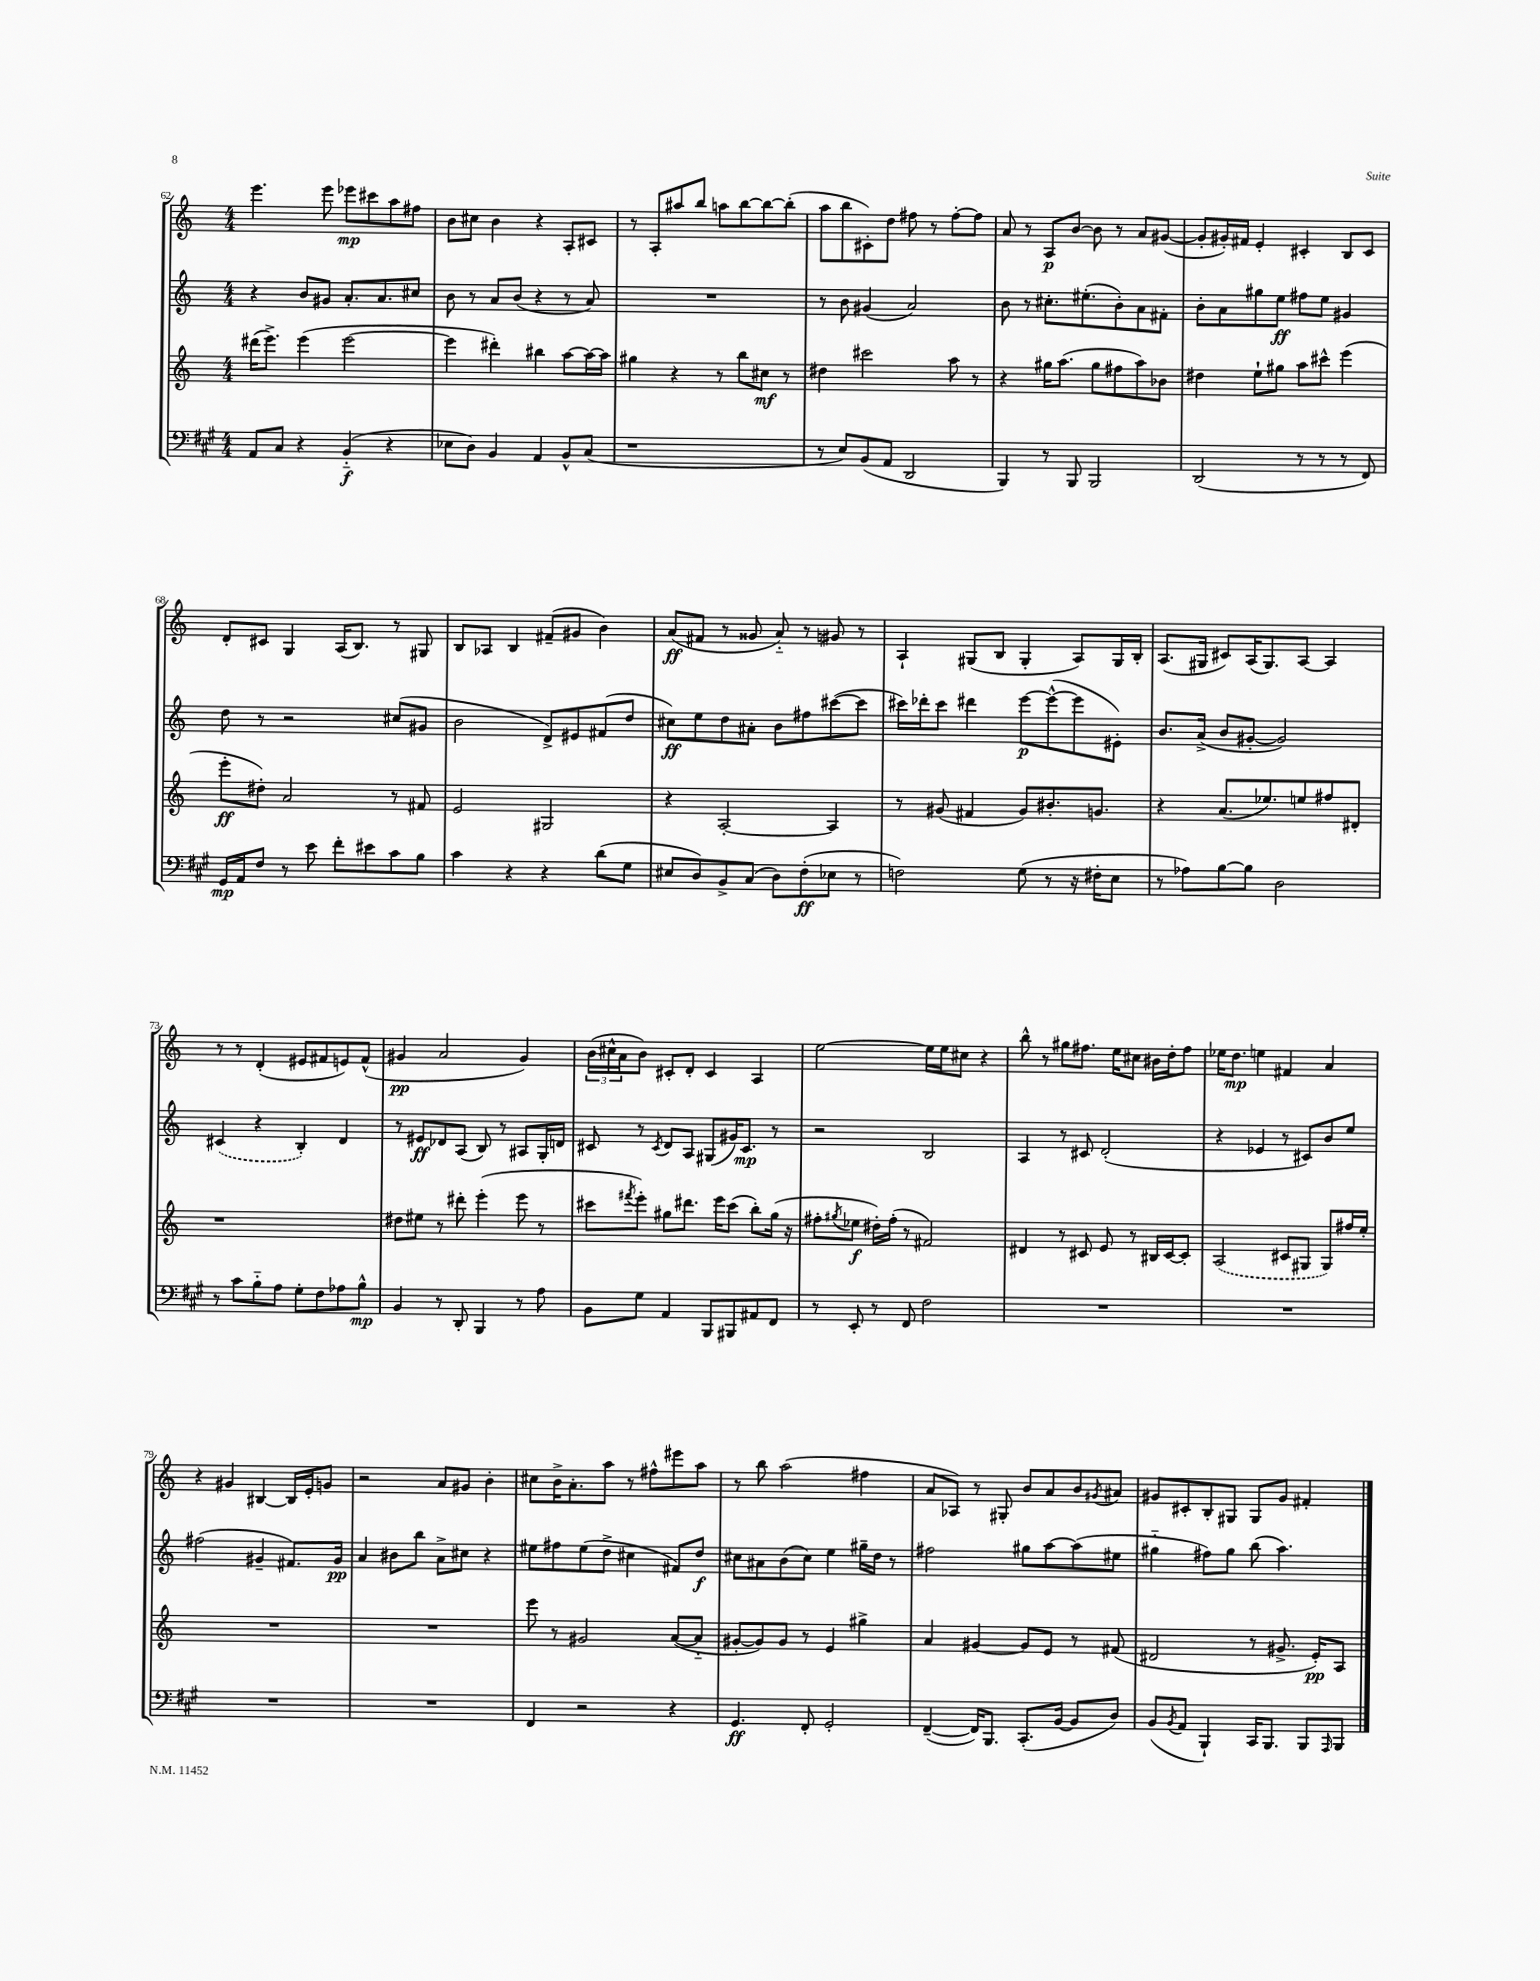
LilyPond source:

<<
\new StaffGroup <<
\new Staff = "s0" {
    \clef treble \key c \major \numericTimeSignature \time 4/4
    e'''4. e'''8 ees'''8\mp cis'''8 a''8 fis''8 |
    b'8 cis''8 b'4 r4 a8-. cis'8 |
    r8 a8-. ais''8 b''8 a''8 b''8~ b''8~ b''8-.( |
    a''8 b''8 cis'8-.) d''8 fis''8 r8 fis''8~-. fis''8 |
    a'8 r8 a8\p b'8~ b'8 r8 a'8 gis'8~( |
    gis'8-. gis'16-.) fis'16 e'4-. cis'4-. b8 cis'8 |
    d'8-. cis'8 g4 a16( b8.) r8 gis8 |
    b8 aes8 b4 fis'8--( gis'8 b'4) |
    a'8\ff( fis'8 r8 gisis'8 a'8-_) r8 gis'8 r8 |
    a4-! gis8( b8 gis4-. a8) gis16 b16-. |
    a8.( gis16 cis'8) a16( gis8.) a8~ a4 |
    r8 r8 d'4-.( eis'8 fis'8 e'8) fis'8-^( |
    gis'4\pp a'2 gis'4) |
    \tuplet 3/2 { b'16( cis''16-^ a'16 } b'8) cis'8-. d'8-. cis'4 a4 |
    e''2~ e''16 e''16 cis''8 r4 |
    b''8-^ r8 gis''8 fis''8. e''16 cis''8 bis'16 d''16-. fis''8 |
    ees''16 d''8.\mp e''4 fis'4 a'4 |
    r4 gis'4 bis4~ bis16 e'16-. g'8 |
    r2 a'8 gis'8 b'4-. |
    cis''8 b'16-> a'8.-. a''8 r8 fis''8-^ eis'''8 a''8 |
    r8 b''8 a''2( fis''4 |
    a'8 aes8) r8 gis8-. b'8 a'8 b'8 \acciaccatura { gis'8 } ais'8 |
    gis'8 cis'8-. b8-. gis8 gis8 gis'8 fis'4-. \bar "|." |
}
\new Staff = "s1" {
    \clef treble \key c \major \numericTimeSignature \time 4/4
    r4 b'8 gis'8 a'8.-. a'8. cis''8 |
    b'8 r8 a'8 b'8( r4 r8 a'8) |
    R1 |
    r8 b'8 gis'4( a'2) |
    b'8 r8 cis''8.-. eis''8.-.( b'8-.) a'8 fis'8-. |
    b'8-. a'8 gis''8 e''8\ff fis''8 e''8 gis'4 |
    d''8 r8 r2 cis''8( gis'8 |
    b'2 d'8->) eis'8 fis'8( d''8 |
    cis''8\ff) e''8 d''8 ais'8-. b'8 fis''8 cis'''8~( cis'''8 |
    cis'''16) des'''16-. cis'''8 dis'''4 e'''8~\p e'''8~-^( e'''8 eis'8-.) |
    b'8. a'16->( b'8 gis'8~-. gis'2) |
    \once \slurDashed cis'4( r4 b4-.) d'4 |
    r8 eis'8\ff des'8 a8( b8) r8 ais8 g16-. d'16 |
    cis'8 r8 \acciaccatura { cis'8 } d'8 a8 gis8( gis'16) cis'8.\mp r8 |
    r2 b2 |
    a4 r8 cis'8 d'2-.( |
    r4 ees'4 r8 cis'8) b'8 e''8 |
    fis''2( gis'4-- fis'8.) gis'16\pp |
    a'4 bis'8 b''8 a'8-> cis''8 r4 |
    eis''8 fis''8 eis''8( d''8-> cis''4 fis'8) d''8\f |
    cis''8 ais'8 b'8( cis''8) e''4 gis''16-- d''16 r8 |
    fis''2 gis''8 a''8~ a''8( eis''8 |
    gis''4-_ fis''8) gis''8 b''8( a''4.) \bar "|." |
}
\new Staff = "s2" {
    \clef treble \key c \major \numericTimeSignature \time 4/4
    dis'''16( e'''8.->) e'''4( e'''2~ |
    e'''4 dis'''4-.) bis''4 a''8~ a''16~ a''16 |
    gis''4 r4 r8 b''8 cis''8\mf r8 |
    dis''4 cis'''2 a''8 r8 |
    r4 gis''16 a''8.( gis''8 fis''8 a''8) bes'8 |
    dis''4 e''8-! gis''8 a''8 cis'''8-^ e'''4( |
    e'''8-.\ff dis''8-.) a'2 r8 fis'8 |
    e'2 gis2 |
    r4 a2~-. a4 |
    r8 gis'8( fis'4 gis'8) bis'8.-. g'8. |
    r4 a'8.( ees''8.) e''8 fis''8 dis'8-. |
    r1 |
    dis''8 eis''8 r8 dis'''8-. e'''4-.( e'''8 r8 |
    cis'''8 \acciaccatura { fis'''8 } e'''8-.) gis''8 dis'''8. e'''16 cis'''8( b''8-.) gis''16( r16 |
    fis''8-. \acciaccatura { gis''8 } ees''8\f dis''16-.) fis''16-.( r8 fis'2) |
    dis'4 r8 cis'8 e'8 r8 bis16 cis'16~ cis'8-. |
    \once \slurDashed a2( cis'8 gis8 gis8) fis''16 e''16-. |
    R1 |
    R1 |
    e'''8 r8 gis'2 a'8~( a'8-_ |
    gis'8~-. gis'8) gis'8 r8 e'4 gis''4-> |
    a'4 gis'4~ gis'8 e'8 r8 fis'8( |
    dis'2 r8 gis'8.-> e'16-.\pp) a8 \bar "|." |
}
\new Staff = "s3" {
    \clef bass \key a \major \numericTimeSignature \time 4/4
    a,8 cis8 r4 b,4-_\f( r4 |
    ees8 d8) b,4 a,4 b,8-^ cis8( |
    r1 |
    r8 e8) b,8( a,8 d,2 |
    b,,4) r8 b,,8 b,,2 |
    d,2( r8 r8 r8 fis,8) |
    gis,16\mp a,16 fis8 r8 e'8 fis'8-. eis'8 cis'8 b8 |
    cis'4 r4 r4 d'8( gis8 |
    eis8 d8) b,8-> cis8( d8) fis8-.\ff( ees8 r8 |
    f2) gis8( r8 r16 fis16-. e8 |
    r8 aes8) b8~ b8 d2 |
    r8 cis'8 b8-_ a8 gis8-. fis8 aes8 b8-^\mp |
    b,4 r8 d,8-. b,,4 r8 a8 |
    b,8 gis8 a,4 b,,8 bis,,8 ais,8 fis,8 |
    r8 e,8-. r8 fis,8 fis2 |
    R1 |
    R1 |
    R1 |
    R1 |
    fis,4 r2 r4 |
    gis,4.\ff fis,8-. gis,2-. |
    fis,4~--( fis,16) b,,8. cis,8.-.( b,16~ b,8 d8) |
    b,8( \acciaccatura { b,8 } a,8 b,,4-!) cis,16 b,,8. b,,8 \grace { a,,16 } b,,8 \bar "|." |
}
>>
>>
\layout { \context { \Score currentBarNumber = #62 } }
